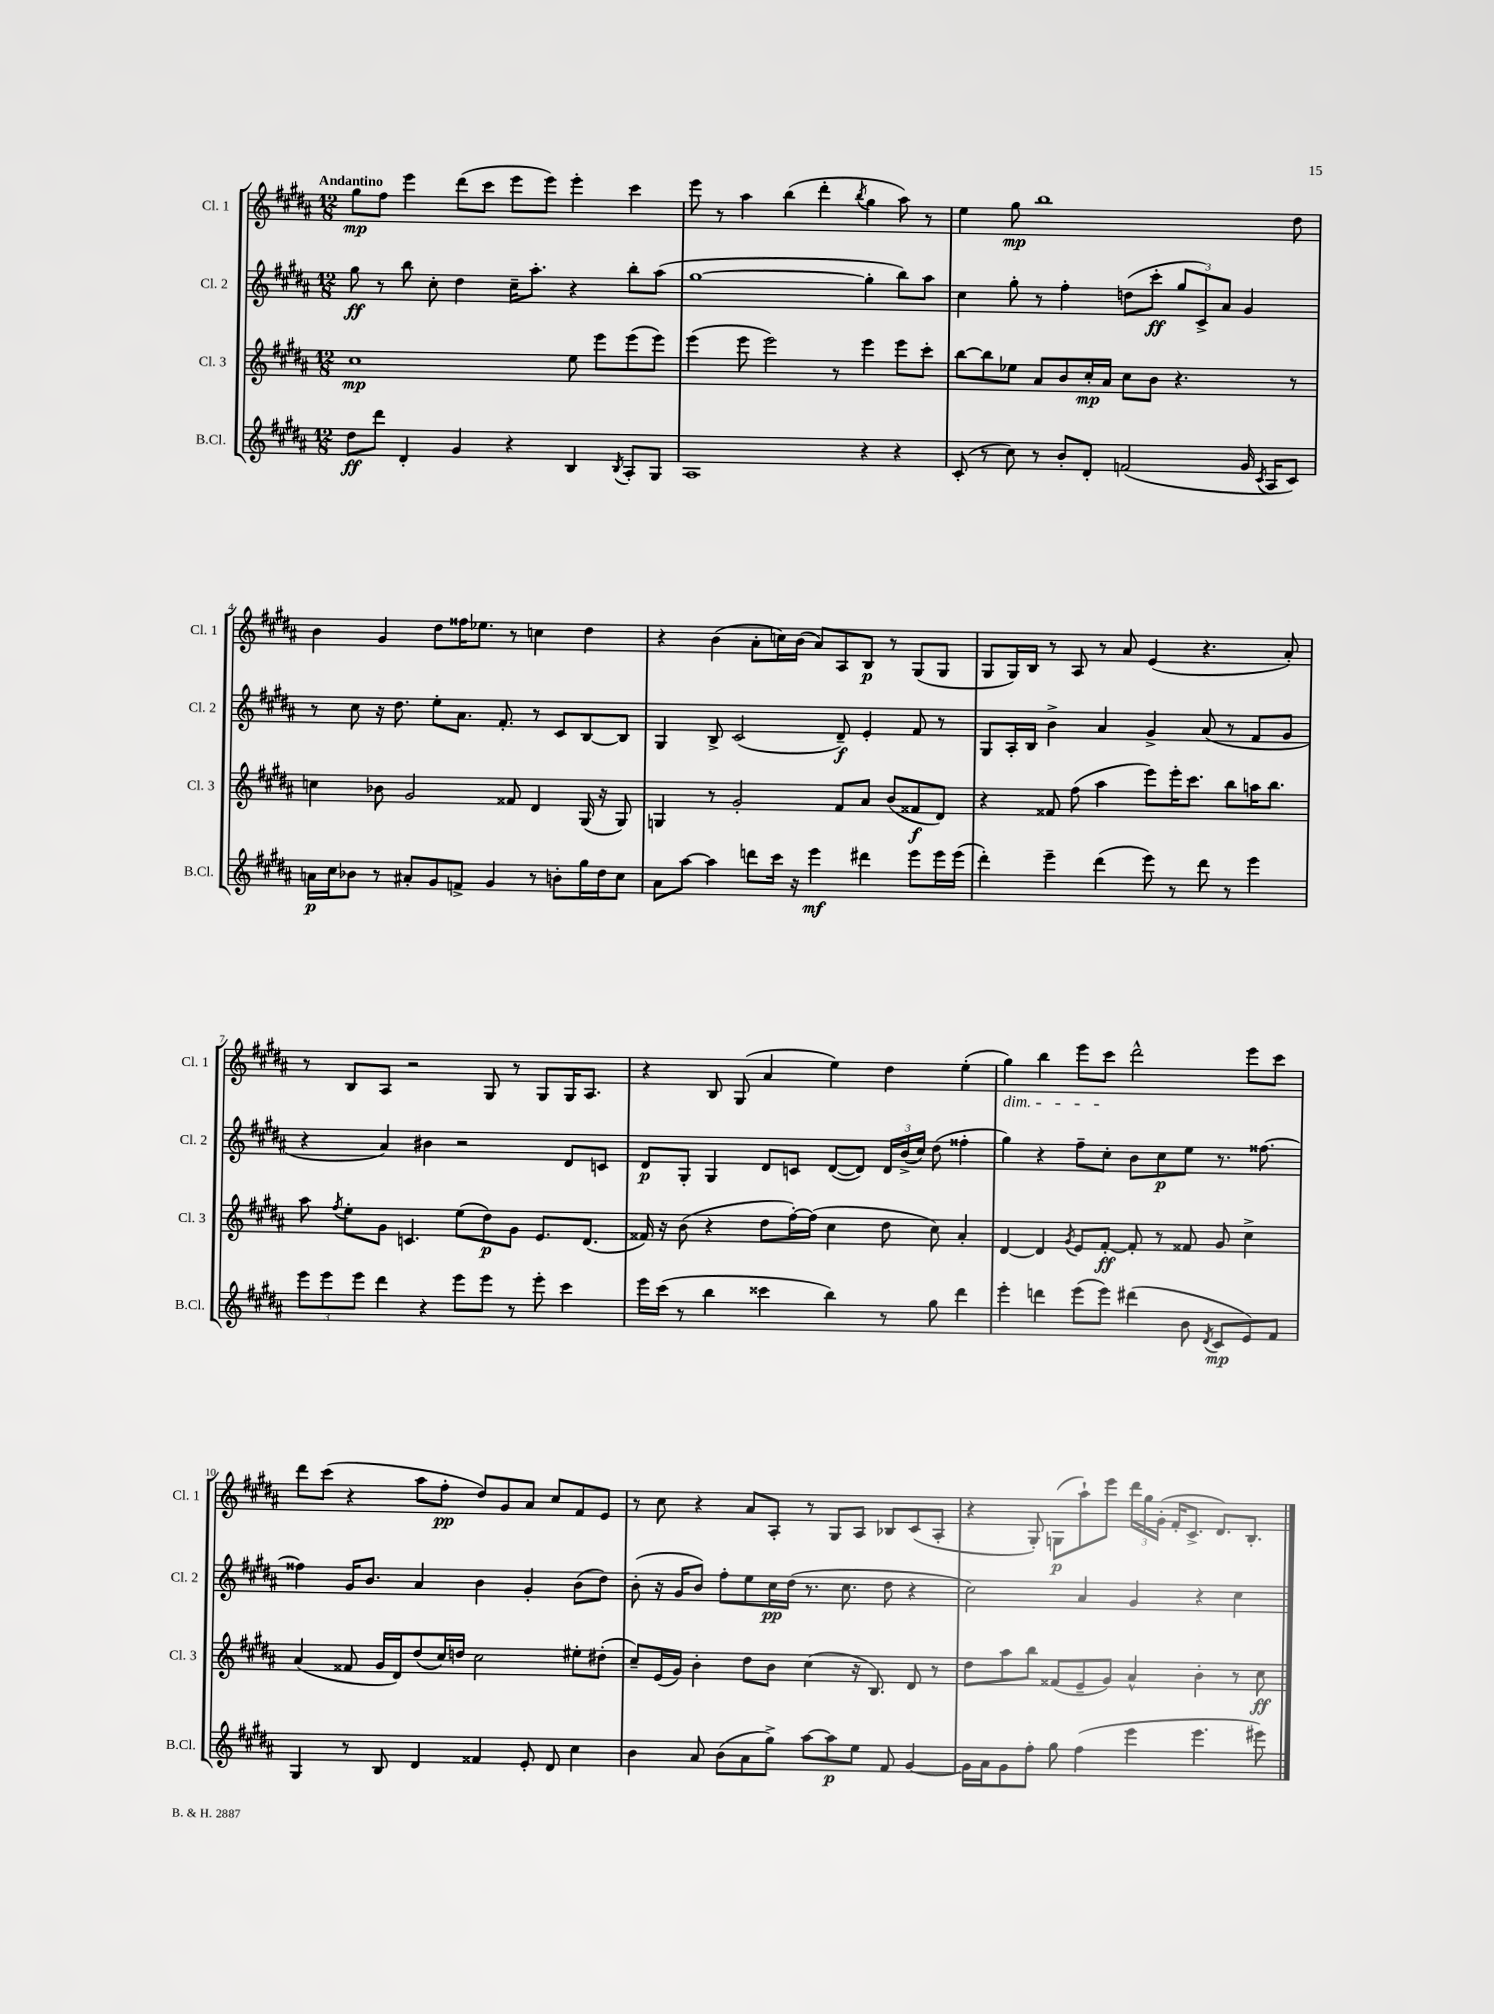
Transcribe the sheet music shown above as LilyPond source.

<<
\new StaffGroup <<
\new Staff = "s0" \with { instrumentName = "Cl. 1" shortInstrumentName = "Cl. 1" } {
    \clef treble \key b \major \numericTimeSignature \time 12/8 \tempo "Andantino"
    \autoBeamOff gis''8[\mp fis''8] e'''4 dis'''8[( cis'''8] e'''8[ e'''8]) e'''4-. cis'''4 |
    e'''8 r8 ais''4 b''4( dis'''4-. \acciaccatura { b''8 } gis''4 ais''8) r8 |
    e''4 gis''8\mp b''1 dis''8 |
    b'4 gis'4 dis''8[ fisis''16 ees''8.] r8 c''4 dis''4 |
    r4 b'4( ais'8[-. c''16) b'16]( ais'8[) ais8 b8]\p r8 gis8[( gis8] |
    gis8[ gis16) b16] r8 ais8 r8 ais'8 e'4( r4. ais'8-.) |
    r8 b8[ ais8] r2 gis8 r8 gis8[ gis16 ais8.] |
    r4 b8 gis8( ais'4 e''4) dis''4 e''4-.( |
    gis''4\dim) b''4 e'''8[ cis'''8]\! dis'''2-^ e'''8[ cis'''8] |
    dis'''8[ cis'''8]( r4 ais''8[ fis''8]-.\pp dis''8[) gis'8 ais'8] cis''8[ fis'8 e'8] |
    r8 cis''8 r4 ais'8[ ais8]-. r8 gis8[ ais8] bes8[ cis'8( ais8]-. |
    r4 gis8-.) g8[\p( ais''8-!) e'''8] \tuplet 3/2 { dis'''16[ gis''16 gis'16]-.( } fis'16[-. cis'8.]-> dis'8.[) b8.]-. \bar "|." |
}
\new Staff = "s1" \with { instrumentName = "Cl. 2" shortInstrumentName = "Cl. 2" } {
    \clef treble \key b \major \numericTimeSignature \time 12/8
    \autoBeamOff gis''8\ff r8 b''8 cis''8-. dis''4 cis''16[-- ais''8.]-. r4 b''8[-. ais''8]( |
    gis''1~ gis''4-. b''8[) ais''8] |
    cis''4 gis''8-. r8 fis''4-. d''8[( cis'''8]-.\ff \tuplet 3/2 { gis''8[ cis'8->) ais'8] } gis'4 |
    r8 cis''8 r16 dis''8. e''8[-. ais'8.] fis'8.-. r8 cis'8[ b8~ b8] |
    gis4 b8-> cis'2( dis'8--\f) e'4-. fis'8 r8 |
    gis8[ ais16-. b16] b'4-> ais'4 gis'4-> ais'8( r8 fis'8[ gis'8] |
    r4 ais'4) bis'4 r2 dis'8[ c'8] |
    dis'8[\p gis8]-. gis4 dis'8[ c'8] dis'8[~( dis'8]) \tuplet 3/2 { dis'16[ b'16->( cis''16]) } dis''8( fisis''4-. |
    gis''4) r4 fis''8[-- cis''8]-. b'8[ cis''8\p e''8] r8. fisis''8.~ |
    fisis''4 gis'16[ b'8.] ais'4 b'4 gis'4-. b'8[( dis''8]) |
    b'8-.( r16 gis'16[ b'8]) fis''8[-. e''8 cis''16\pp dis''16]( r8. cis''8. dis''8 r4 |
    cis''2) ais'4 gis'4 r4 cis''4 \bar "|." |
}
\new Staff = "s2" \with { instrumentName = "Cl. 3" shortInstrumentName = "Cl. 3" } {
    \clef treble \key b \major \numericTimeSignature \time 12/8
    \autoBeamOff cis''1\mp e''8 e'''8[ e'''8( e'''8]) |
    e'''4( e'''8 e'''2) r8 e'''4 e'''8[ cis'''8]-. |
    b''8[~ b''8 ees''8] ais'8[ b'8 cis''16-.\mp ais'16] cis''8[ b'8] r4. r8 |
    c''4 bes'8 gis'2 fisis'8 dis'4 gis16( r16 gis8) |
    g4 r8 gis'2-. fis'8[ ais'8] b'8[( fisis'8\f dis'8]) |
    r4 fisis'8 fis''8( ais''4 e'''8[) e'''16-. cis'''8.] b''8[ a''16 b''8.] |
    ais''8 \acciaccatura { fis''8 } e''8[-. gis'8] c'4. e''8[( dis''8\p) gis'8] e'8.[ dis'8.]( |
    fisis'16) r16 b'8( r4 dis''8[ fis''16~-.) fis''16]( cis''4 dis''8 cis''8) ais'4-. |
    dis'4~ dis'4 \acciaccatura { gis'8 } e'8[ fis'8]~-.\ff fis'8-. r8 fisis'8 gis'8 cis''4-> |
    ais'4( fisis'8 gis'16[ dis'16) dis''8( cis''16) d''16] cis''2 eis''8[-. dis''8]-.( |
    cis''8[--) e'16( gis'16]) b'4-. dis''8[ b'8] cis''4( r16 b8.) dis'8 r8 |
    dis''8[ ais''8 b''8] fisis'8[( e'8-- gis'8]) ais'4-^ b'4-. r8 cis''8\ff \bar "|." |
}
\new Staff = "s3" \with { instrumentName = "B.Cl." shortInstrumentName = "B.Cl." } {
    \clef treble \key b \major \numericTimeSignature \time 12/8
    \autoBeamOff dis''8[\ff dis'''8] dis'4-. gis'4 r4 b4 \acciaccatura { b8 } ais8[-. gis8] |
    ais1 r4 r4 |
    cis'8-.( r8 cis''8) r8 b'8[-. dis'8]-. f'2( gis'16 \acciaccatura { cis'8 } ais16[ cis'8]) |
    a'16[\p cis''16 bes'8] r8 ais'8[-. gis'8 f'8]-> gis'4 r8 b'8[-. gis''16 dis''16 cis''8] |
    ais'8[ ais''8]~ ais''4 d'''8[ cis'''16] r16 e'''4\mf dis'''4 e'''8[ e'''16 e'''16]( |
    dis'''4-.) e'''4-- dis'''4( e'''8) r8 dis'''8 r8 e'''4 |
    \tuplet 3/2 { e'''8[ e'''8 e'''8] } dis'''4 r4 e'''8[ e'''8] r8 e'''8-. cis'''4 |
    e'''16[ cis'''16]( r8 b''4 cisis'''4 b''4) r8 gis''8 dis'''4 |
    e'''4-. d'''4 e'''8[( e'''8]) dis'''4( b'8 \acciaccatura { dis'8 } cis'8[\mp e'8) fis'8] |
    gis4 r8 b8 dis'4 fisis'4 e'8-. dis'8 cis''4 |
    b'4 ais'8 b'8[( ais'8 gis''8]->) ais''8[~ ais''8\p e''8] fis'8 gis'4~ |
    gis'16[ ais'16 gis'8 fis''8]-. gis''8 fis''4( e'''4 e'''4. eis'''8) \bar "|." |
}
>>
>>
